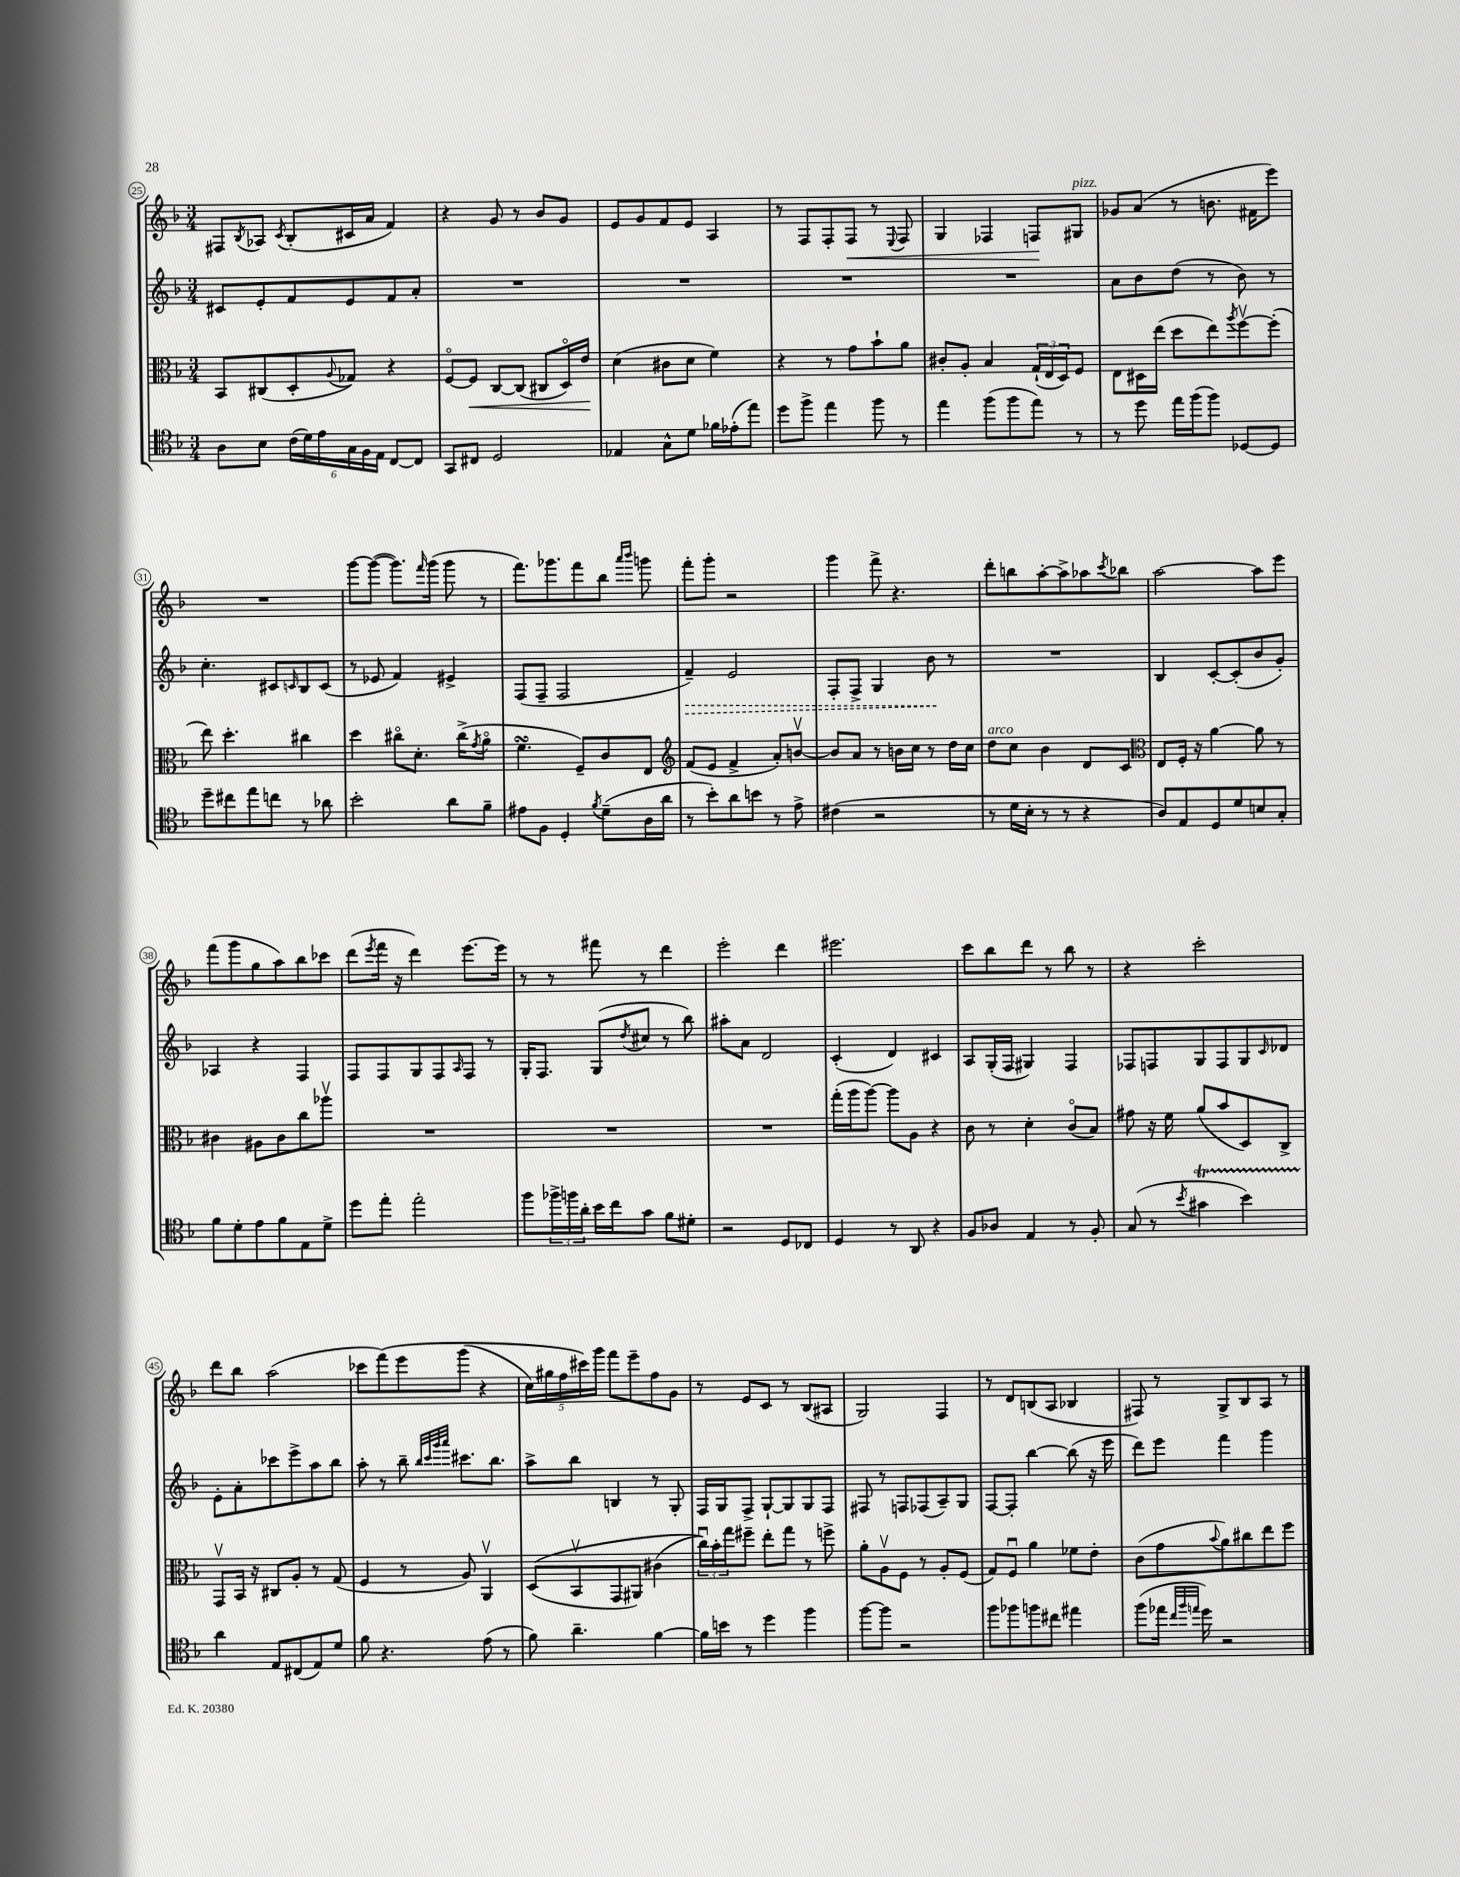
<<
\new StaffGroup <<
\new Staff = "s0" {
    \clef treble \key f \major \numericTimeSignature \time 3/4
    fis8 \acciaccatura { bes8 } aes8 \acciaccatura { c'8 } bes8-.( cis'16 a'16 f'4) |
    r4 g'8 r8 bes'8 g'8 |
    e'8 g'8 f'8 e'8 a4 |
    r8 f8 f8-. f8\< r8 \appoggiatura { e8 } f8 |
    g4 fes4 f8\! gis8^\markup { \italic "pizz." } |
    ges'8 a'8( r8 b'8. fis'16 e'''8) |
    R2. |
    g'''8~ g'''8~( g'''8.) \grace { f'''16 } g'''16( g'''8 r8 |
    f'''8.) ges'''8. f'''8 bes''8 \grace { a'''16 bes'''16 } g'''8 |
    f'''8-. g'''8-. r2 |
    g'''4 f'''8-> r4. |
    d'''8-. b''8 a''8~-. a''8-> aes''8 \acciaccatura { c'''8 } bes''8 |
    a''2~ a''8 e'''8 |
    f'''8( g'''8 g''8 a''8) bes''8 ces'''8 |
    d'''8( \acciaccatura { e'''8 } f'''16 r16 d'''4) e'''8.~ e'''16 |
    r8 r8 fis'''8 r8 d'''4 |
    e'''2-. d'''4 |
    eis'''2. |
    c'''8 bes''8 d'''8 r8 bes''8 r8 |
    r4 c'''2-. |
    d'''8 bes''8 a''2( |
    ces'''8 f'''8)\( e'''8 g'''8( r4 |
    \tuplet 5/4 { c''16) gis''16 f''16 cis'''16\) g'''16 } f'''8 e'''8-- f''8 g'8 |
    r8 e'8 c'8 r8 bes8( ais8 |
    g2) f4 |
    r8 d'8 b8( a8 bes4 |
    fis8) r8 g8-> bes8 a8 r8 \bar "|." |
}
\new Staff = "s1" {
    \clef treble \key f \major \numericTimeSignature \time 3/4
    cis'8 e'8-. f'8 e'8 f'8 a'8-. |
    R2. |
    R2. |
    R2. |
    R2. |
    a'8 bes'8 d''8( r8 bes'8) r8 |
    c''4.-. cis'8 \grace { c'16 } bes8 c'8( |
    r8 ees'8 f'4) eis'4-> |
    f8( f8-- f2 |
    \once \override Hairpin.style = #'dashed-line f'4--\>) e'2 |
    f8-. f8-> g4 bes'8\! r8 |
    R2. |
    bes4 c'8~-. c'8-.( bes'8 g'8-.) |
    aes4 r4 f4 |
    f8 f8 g8 f8 \grace { a16 } f8 r8 |
    g16-. f8. g8( \acciaccatura { d''8 } cis''8 r8 bes''8) |
    ais''8-. a'8 d'2 |
    c'4-.( d'4) cis'4 |
    a8 g16-.( f16 gis4) f4 |
    fes8 f8 g8 f8 g8 \grace { c'16 } des'8 |
    e'8-. a'8-. ces'''8 e'''8-> a''8 bes''8 |
    a''8-. r8 bes''8-- \grace { bes''32 c'''32 g'''32 a'''32 } cis'''8. bes''8. |
    a''8-> bes''8 b4 r8 g8-. |
    f16 g16 f8-> g8~-! g8 g8 f8 |
    fis8 r8 f8 fes8( a8--) g8 |
    f8~ f8-. bes''4~ bes''8( r16 e'''16 |
    d'''8) e'''8 f'''4 g'''4 \bar "|." |
}
\new Staff = "s2" {
    \clef alto \key f \major \numericTimeSignature \time 3/4
    bes,8 cis8( d8-. \appoggiatura { a8 } ges8) r4 |
    f8~\flageolet f8\< c8~ c8( cis8 d16\flageolet) e'16\! |
    d'4( cis'8 d'8 f'4) |
    r4 r8 g'8 bes'8-! a'8 |
    cis'8-. a8-. bes4 \tuplet 3/2 { g16-!( e16 d16) } f8 |
    e8 dis16 e''16( d''8 e''8) \acciaccatura { a''8 } f''8~\upbow f''8-.( |
    e''8) d''4.-. cis''4 |
    d''4 cis''8\flageolet d'8.-. cis''16->( \acciaccatura { g'8 } a'8\flageolet |
    f'4.\turn f8--) c'8 e8 |
    \clef treble f'8( e'8 f'4-> a'8-.) b'8~\upbow |
    b'8 a'8 r8 b'16 c''16 r8 d''16 c''16 |
    d''8^\markup { \italic "arco" } c''8 bes'4 d'8 c'8 |
    \clef alto e8 f16-. r16 a'4~ a'8 r8 |
    cis'4 ais8 cis'8 c''8 aes''8\upbow |
    R2. |
    R2. |
    R2. |
    g''16-.( a''16 a''8~) a''8 a8 r4 |
    c'8 r8 d'4-. c'8\flageolet( bes8) |
    gis'8 r16 f'16 a'8( bes'8 d8) c8-> |
    g,8\upbow bes,16 r16 cis8 a8-. r8 g8( |
    f4 r8 a8) a,4\upbow |
    d8(\( bes,8\upbow g,8 ais,8) cis'4( |
    \tuplet 3/2 { c''16\downbow)\) bes'16-. g''16 } fis''8-- e''8-. g''8 r8 f''8-> |
    a'8-. a8\upbow f8 r8 a8-. f8( |
    g8) f8\downbow a'4 fes'8 e'8-. |
    c'8( g'8 \appoggiatura { bes'8 } a'8) cis''8 e''8 f''8 \bar "|." |
}
\new Staff = "s3" {
    \clef tenor \key f \major \numericTimeSignature \time 3/4
    a8 bes8 \tuplet 6/4 { c'16( d'16) e'16 g16 f16 e16 } c8~ c8 |
    g,8 cis8 d2 |
    ees4 g8-^ d'8 fes'16 ees'16-.( e''8) |
    d''8 f''8-> e''4 f''8 r8 |
    e''4 f''8( f''8 e''8) r8 |
    r8 d''8 e''16 f''16( f''8) des8~ des8 |
    d''8-- cis''8 e''8 c''8 r8 aes'8 |
    bes'2-. a'8 f'8-- |
    eis'8 f8 d4-. \acciaccatura { f'8 } d'8--( a16 a'16 |
    r8 bes'8-.) a'8 b'8 r8 e'8-> |
    cis'4( r2 |
    r8 d'16 bes16-. r8 r8 r4 |
    a8) e8 d8 d'8 b8 g8-. |
    f'8 d'8-. e'8 f'8 e8 d'8-> |
    d''8 e''8-. e''2-. |
    f''8 \tuplet 3/2 { fes''16-> f''16 a'16-. } bes'16 c''16 g'8 f'8 dis'8-. |
    r2 d8 ces8 |
    d4 r8 a,8 r4 |
    f8 aes8 e4 r8 f8-. |
    g8( r8 \acciaccatura { bes'8 } gis'4\startTrillSpan bes'4) |
    a'4\stopTrillSpan e8 cis8( e8) d'8 |
    f'8 r4. e'8( r8 |
    f'8) a'4.-- f'4~ |
    f'16 b'16 r8 d''4 f''4 |
    f''8~ f''8 r2 |
    f''8 fes''8 f''8 cis''8 eis''4 |
    f''8( ees''16 \grace { c''32 f''32 e''32 } d''16) r2 \bar "|." |
}
>>
>>
\layout { \context { \Score currentBarNumber = #25 \override BarNumber.stencil = #(make-stencil-circler 0.1 0.3 ly:text-interface::print) } }
